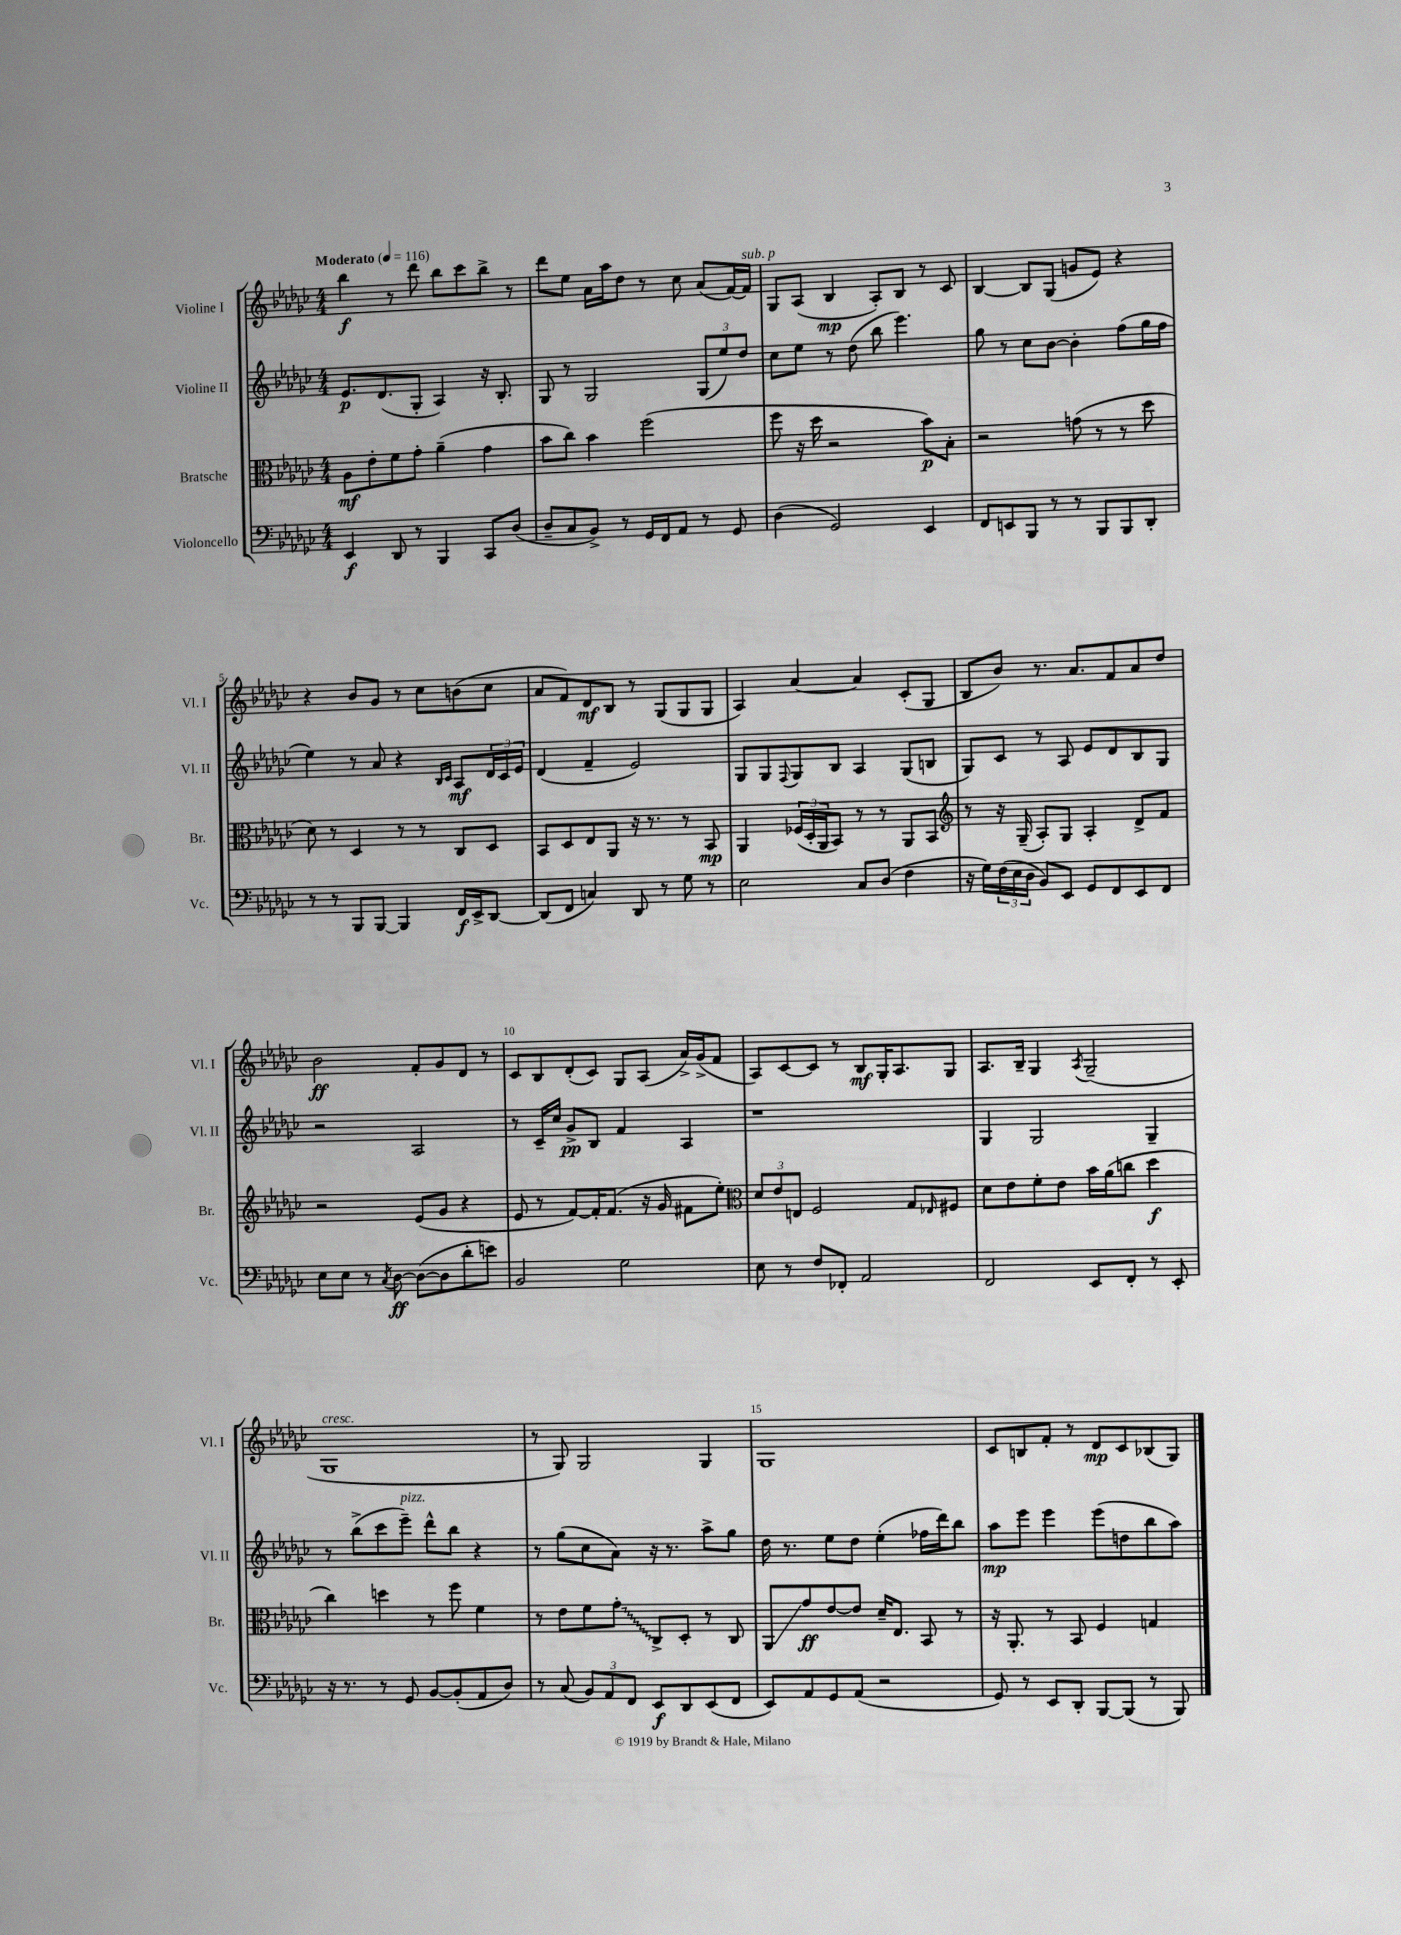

**kern	**kern	**kern	**kern
*staff4	*staff3	*staff2	*staff1
*clefF4	*clefC3	*clefG2	*clefG2
*k[b-e-a-d-g-c-]	*k[b-e-a-d-g-c-]	*k[b-e-a-d-g-c-]	*k[b-e-a-d-g-c-]
*M4/4	*M4/4	*M4/4	*M4/4
*MM116	*MM116	*MM116	*MM116
4EE-	8A-	8.e-	4bb-
.	8e-'	.	.
.	.	(8.d-	.
8DD-	8f	.	8r
8r	8g-'	8G-'	8ddd-
4BBB-	(4a-~	4A-)	8bb-
.	.	.	8ccc-
8CC-	4g-	16r	8bb-^
.	.	8.B-'	.
(8D-	.	.	8r
=	=	=	=
8D-~	8b-	8G-	8ddd-
8C-	8cc-)	8r	8ee-
8BB-^)	4b-	2G-	16a-
.	.	.	16aa-
8r	.	.	8dd-
16GG-	(2ff	.	8r
16FF	.	.	.
8AA-	.	.	8cc-
8r	.	(12G-	(8a-
.	.	12ee-)	.
8GG-	.	.	[16f)
.	.	12dd-	.
.	.	.	16f]
=	=	=	=
(4D-	8ff	8cc-	8G-
.	16r	8ee-	(8A-
.	16dd-	.	.
2GG-)	2r	8r	4B-
.	.	(8dd-	.
.	.	8bb-	8A-')
.	.	4.eee-)	8B-
4EE-	8b-)	.	8r
.	8B-'	.	8c-
=	=	=	=
8FF	2r	8gg-	[4B-
8EE	.	8r	.
8BBB-	.	8cc-	8B-]
8r	.	[8b-	(8G-
8r	(8g	4b-']	8g
8BBB-	8r	.	8e-)
8BBB-	8r	(8ff	4r
8DD-'	8dd-	16gg-	.
.	.	16ff	.
=	=	=	=
8r	8d-)	4ee-)	4r
8r	8r	.	.
8BBB-	4D-	8r	8b-
[8BBB-	.	8a-	8g-
4BBB-]	8r	4r	8r
.	8r	.	8cc-
.	.	16qqB-	.
.	.	16qqc-	.
16FF	8C-	8A-	(8b
16EE-^	.	.	.
[8DD-	8D-	24d-	8cc-
.	.	24c-	.
.	.	24e-	.
=	=	=	=
(8DD-]	8BB-	(4d-	8a-
8FF	8D-	.	8f)
4C)	8E-	4f~	8d-
.	8AA-	.	8B-
8DD-	16r	2e-)	8r
.	8.r	.	.
8r	.	.	(8G-
8G-	8r	.	8G-
8r	8BB-	.	8G-
=	=	=	=
2E-	4AA-	8G-	4A-)
.	.	8G-	.
.	.	8qqF	.
.	(24F-	8G-	[4a-
.	24D-'	.	.
.	24AA-	.	.
.	8BB-)	8B-	.
8C-	8r	4A-	4a-]
(8D-	8r	.	.
4F	8AA-	(8G-	(8c-'
.	8BB-	8B	8G-
=	=	=	=
*	*clefG2	*	*
16r	8r	8G-)	8B-
16G-)	.	.	.
(24F	16r	8c-	8b-)
24E-	.	.	.
.	(16G-~	.	.
24D-	.	.	.
8BB-)	8A-')	8r	8.r
8EE-	8G-	8A-	.
.	.	.	8.a-
8GG-	4A-'	8e-	.
8FF	.	8d-	8f
8EE-	8d-^	8B-	8a-
8FF	8f	8G-	8dd-
=	=	=	=
8E-	2r	2r	2b-
8E-	.	.	.
8r	.	.	.
8qC-	.	.	.
[8D-	.	.	.
(8D-_	(8e-	2A-	8f'
8D-]	8g-	.	8g-
8d-'	4r	.	8d-
8e)	.	.	8r
=	=	=	=
2BB-	8e-	8r	8c-
.	8r	16c-~	8B-
.	.	16cc-	.
.	[8f)	8g-^	(8d-'
.	16f']	8B-	8c-)
.	(8.f	.	.
2G-	.	4f	8G-
.	16r	.	(8A-
.	16g-	.	.
.	8f#	4A-	16a-^)
.	.	.	(16g-^
.	8ee-')	.	8f
=	=	=	=
*	*clefC3	*	*
8E-	12d-	1r	8A-)
.	12e-	.	.
8r	.	.	[8c-
.	12E	.	.
8F	2F	.	8c-]
8FF-'	.	.	8r
2AA-	.	.	8B-
.	.	.	16G-'
.	.	.	8.A-
.	8G-	.	.
.	16qqE-	.	.
.	8F#	.	8G-
=	=	=	=
2FF	8d-	4G-	8.A-
.	8e-	.	.
.	.	.	16B-~
.	8f'	2G-	4G-
.	8e-	.	.
.	.	.	8qA-
8EE-	16b-	.	(2G-~
.	(16a-	.	.
8FF'	8cc	.	.
8r	4dd-	4G-~	.
8EE-'	.	.	.
=	=	=	=
16r	4cc-)	8r	1G-
8.r	.	.	.
.	.	(8bb-^	.
8r	4dd	8ccc-	.
8GG-	.	8eee-~)	.
[8BB-	8r	8ddd-^^	.
(8BB-']	8ff	8bb-	.
8AA-	4f	4r	.
8D-)	.	.	.
=	=	=	=
8r	8r	8r	8r
(8C-	8e-	(8gg-	8G-)
12BB-)	8f	8cc-	2G-
12AA-	.	.	.
.	8g-'	8a-)	.
12FF	.	.	.
8EE-	8C-^	16r	.
.	.	8.r	.
8DD-	8D-'	.	.
(8EE-	8r	8aa-^	4G-
8FF	8C-	8gg-	.
=	=	=	=
8EE-)	8AA-	16dd-	1G-
.	.	8.r	.
8AA-	8g-	.	.
8GG-	[8e-	8ee-	.
(8AA-	8e-]	8dd-	.
2r	16d-~	(4ee-'	.
.	8.E-	.	.
.	8BB-	16ff-	.
.	.	16ddd-)	.
.	8r	8bb-	.
=	=	=	=
8GG-)	16r	8aa-	8c-
.	8.AA-'	.	.
8r	.	8eee-	8B
8EE-	8r	4eee-	8f'
8DD-'	8BB-	.	8r
[8BBB-	4F	(8eee-	8d-
(8BBB-]	.	8dd	8c-
8r	4G	8bb-	(8B-
8BBB-)	.	8aa-)	8G-)
==	==	==	==
*-	*-	*-	*-
